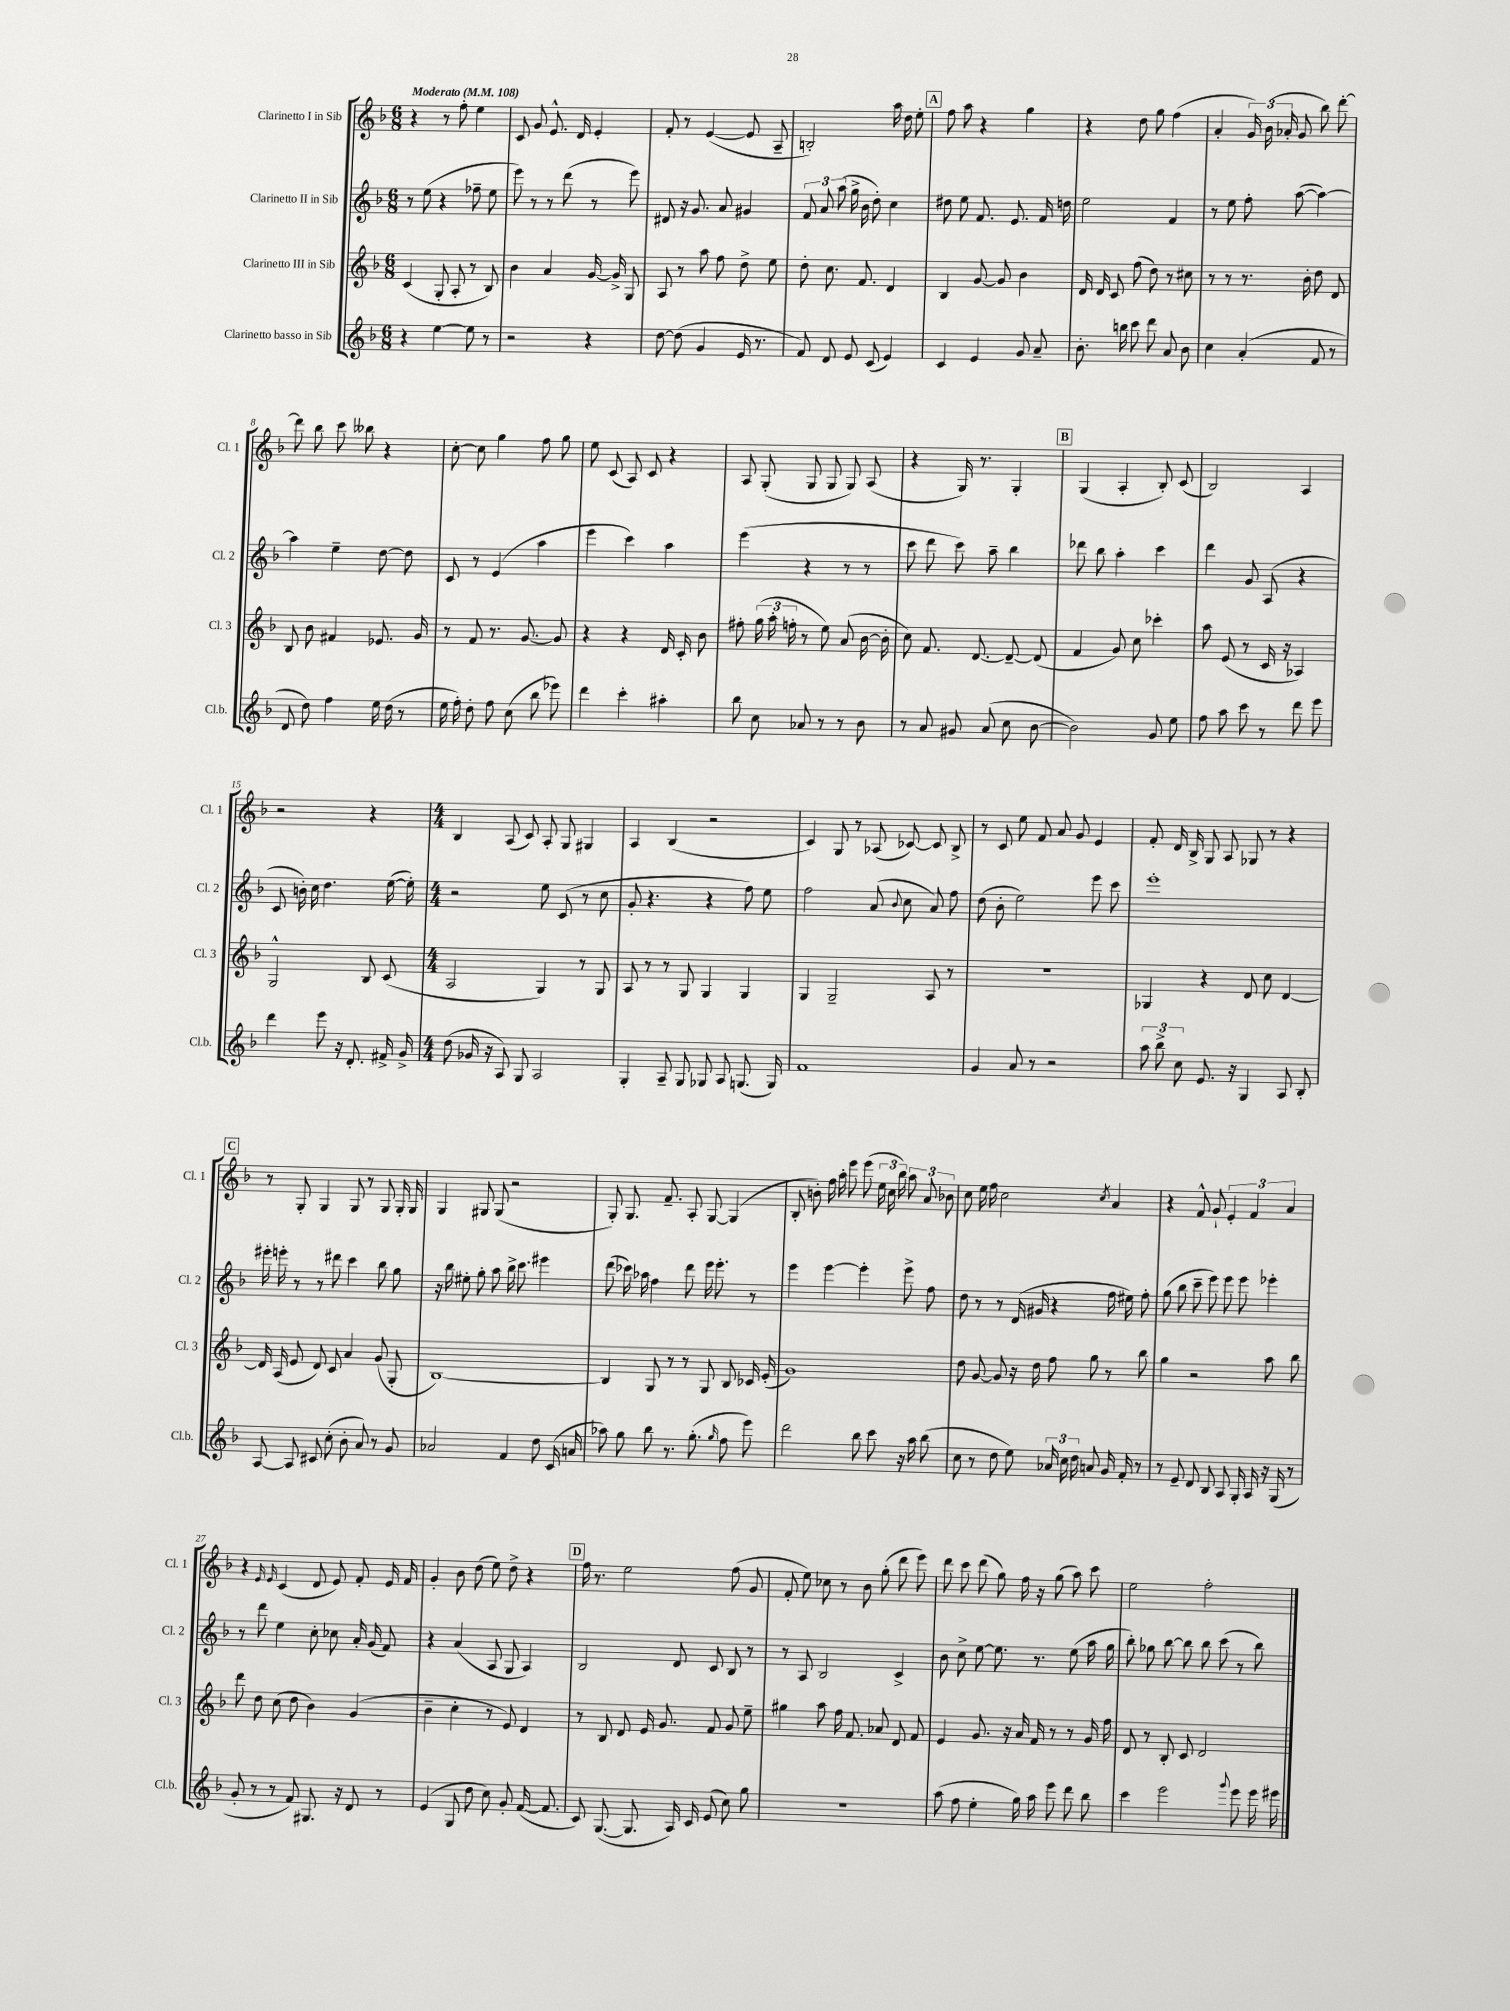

**kern	**kern	**kern	**kern
*part4	*part3	*part2	*part1
*staff4	*staff3	*staff2	*staff1
*I"Clarinetto basso in Sib	*I"Clarinetto III in Sib	*I"Clarinetto II in Sib	*I"Clarinetto I in Sib
*I'Cl.b.	*I'Cl. 3	*I'Cl. 2	*I'Cl. 1
*clefG2	*clefG2	*clefG2	*clefG2
*k[b-]	*k[b-]	*k[b-]	*k[b-]
*M6/8	*M6/8	*M6/8	*M6/8
*MM108	*MM108	*MM108	*MM108
=1	=1	=1	=1
!	!	!	!LO:TX:a:B:t=Moderato
4r	(4c/	8r	4r
.	.	(8ee\	.
[4ee\	8G'/	4r	8r
.	8A'/	.	8ff'\
8ee\]	8r	8ff-X~\	4ee\
8r	8B-/)	8ee\	.
=2	=2	=2	=2
2r	4b-\	8eee\)	8c/
.	.	8r	8g/
.	4a/	8r	8.e^^/
.	.	(8ddd\	.
.	.	.	16d/
4r	[16g/	8r	4e'/
.	16g^/]	.	.
.	8G/	8eee\)	.
=3	=3	=3	=3
[8dd\	8A/	8d#X/	8f'/
(8dd\]	8r	16r	8r
.	.	8.g/	.
4g/	8aa\	.	([4e/
.	8ff\	8a/	.
16e/	8dd^\	4g#X/	8e/]
8.r	.	.	.
.	8ee\	.	8A~/
=4	=4	=4	=4
8f/)	8dd'\	12f/	2Bn'/)
.	.	12a/	.
8d/	8.cc\	.	.
.	.	(12aa\	.
8e/	.	16gg^\	.
.	8.f/	16b-\	.
(8c/	.	8dd'\)	.
4e/)	4d/	4cc\	16aa\
.	.	.	16dd\
.	.	.	8ee'\
!!LO:REH:place=s1:t=A
=5	=5	=5	=5
4c/	4B-/	8dd#X\	8ff\
.	.	8ee\	8aa\
4e/	[8g/	8.f/	4r
.	8g/]	.	.
.	.	8.e/	.
8g/	4b-\	.	4gg\
8a~/	.	16f/	.
.	.	16ddn\	.
=6	=6	=6	=6
8.b-'\	16d/	2ee\	4r
.	16d/	.	.
.	8c/	.	.
16bbn\	.	.	.
8ccc\	(8ff\	.	8dd\
8ddd\	8dd\)	.	8gg\
8a/	8r	4f/	(4ff\
8b-\	8cc#X\	.	.
=7	=7	=7	=7
4cc\	8r	8r	4a'/
.	8r	8ee\	.
(4a'/	8.r	8ff'\	24g/)
.	.	.	(24b-\
.	.	.	24a-X'/
.	.	([8aa\	8g/
.	16b-'\	.	.
8f/	8dd\	4aa\_)	8bb-\)
8r	8d/	.	[8ddd'\
!!LO:LB:g=z
=8	=8	=8	=8
8d/	8B-/	4aa\]	8ddd\]
8dd\)	8b-\	.	8bb-\
4ff\	4f#X/	4ee~\	8ccc\
.	.	.	8bb--X\
16ee\	8.e-X/	[8dd\	4r
(16dd\	.	.	.
8r	.	8dd\]	.
.	16g/	.	.
=9	=9	=9	=9
16ee\	8r	8c/	[8cc'\
16ff'\)	.	.	.
8dd'\	8f/	8r	8cc\]
8ff\	8.r	(4e/	4gg\
(8cc\	.	.	.
.	[8.g/	.	.
8bb-\	.	4aa\	8ff\
8eee-X\)	8g/]	.	8gg\
=10	=10	=10	=10
4ddd\	4r	4eee\	8ee\
.	.	.	(8c/
4ccc'\	4r	4ccc\)	8A/)
.	.	.	8c/
4aa#X'\	16d/	4aa\	4r
.	16c'/	.	.
.	8b-\	.	.
=11	=11	=11	=11
8bb-\	8ff#X'\	(4eee\	8A/
8cc\	(24gg\	.	(8G'/
.	24aa'\	.	.
.	24ffn'\	.	.
8a-X/	8r	4r	8G/
8r	8ee\)	.	8G/
8r	(8a/	8r	8G/)
8b-\	[16b-\	8r	(8A/
.	16b-'\]	.	.
=12	=12	=12	=12
8r	8cc\)	8ccc\	4r
8a/	8.f/	8ddd\	.
8g#X/	.	8ccc\)	16G/)
.	[8.d/	.	8.r
(8a/	.	8aa~\	.
8cc\	8d~/_	4bb-\	4G'/
[8b-\	(8d/]	.	.
!!LO:REH:place=s1:t=B
=13	=13	=13	=13
2b-\])	4f/	8ddd-X\	(4G/
.	.	8bb-\	.
.	8g/)	4aa'\	4A'/
.	8cc\	.	.
8g/	4ccc-X'\	4ccc\	8B-'/)
8ee\	.	.	(8c/
=14	=14	=14	=14
8ff\	8aa\	4ddd\	2B-/)
8aa\	(8e/	.	.
8ccc\	8r	8g/	.
8r	16c/	(8A/	.
.	16r	.	.
8ddd\	4A-X/)	4r	4A/
8eee\	.	.	.
!!LO:LB:g=z
=15	=15	=15	=15
4ddd\	2G^^/	8c/	2r
.	.	16bn'\)	.
.	.	16cc\	.
8eee\	.	4.dd\	.
16r	.	.	.
8.d'/	.	.	.
.	8B-/	.	4r
16f#X^/	(8c/	([16ee\	.
16g^/	.	16ee'\])	.
=16	=16	=16	=16
*M4/4	*M4/4	*M4/4	*M4/4
(8dd\	2A/	2r	4B-/
16g-X/	.	.	.
16r	.	.	.
8A/)	.	.	(8A/
8G/	.	.	8c/)
2A/	4G/)	8ee\	8A'/
.	.	(8c/	8G/
.	8r	8r	4G#X/
.	8G/	8cc\	.
=17	=17	=17	=17
4G'/	8A/	8g'/	4A/
.	8r	4.r	.
8A~/	8r	.	(4B-/
8G/	8G/	.	.
8G-X/	4G/	4r	2r
8A/	.	.	.
(8.Gn/	4G/	8ff\)	.
.	.	8ee\	.
16G/)	.	.	.
=18	=18	=18	=18
1f	4G/	2ff\	4c/)
.	2G~/	.	8G/
.	.	.	8r
.	.	(8a/	(8A-X/
.	.	8qqb-/	.
.	.	8cc\	[8c-X/)
.	8A/	8a/)	8c-/]
.	8r	8ff\	8B-^/
=19	=19	=19	=19
4g/	1r	(8dd\	8r
.	.	8b-'\	8c/
8a/	.	2ee\)	8ee\
8r	.	.	8f/
2r	.	.	8a/
.	.	.	8g/
.	.	8eee\	4e/
.	.	8ccc\	.
=20	=20	=20	=20
12aa\	4G-X/	1eee'	8f'/
12bb-^\	.	.	.
.	.	.	16d/
12cc\	.	.	.
.	.	.	16B-^/
8.e/	4r	.	8G/
.	.	.	8A/
16r	.	.	.
4G/	8d/	.	8G-X/
.	8cc\	.	8r
8A/	[4d/	.	4r
8B-'/	.	.	.
!!LO:LB:g=z
!!LO:REH:place=s1:t=C
=21	=21	=21	=21
[8A/	16d/]	16eee#X'\	8r
.	(16A/	16eeen'\	.
8A/]	8e/	8r	8G'/
8c#X/	8d/)	8r	4G/
(8cc'\	8c/	8ddd#X\	.
8b-'\	4a/	4ccc\	8G/
8a/)	.	.	8r
8r	(8g/	8bb-\	8G/
8g/	8G'/	8gg\	16G'/
.	.	.	16G/
=22	=22	=22	=22
2a-X/	[1B-)	16r	4G/
.	.	16bb-\	.
.	.	8ee#X'\	.
.	.	8gg'\	8G#X/
.	.	8aa\	(8G#/
4f/	.	16bb-^\	2r
.	.	8.ccc\	.
8dd\	.	4eee#X\	.
(16c/	.	.	.
16an/	.	.	.
=23	=23	=23	=23
8aa-X\)	4B-/]	(8ddd\	8G'/)
8gg\	.	16ccc-X\)	8.G/
.	.	16aa-X\	.
8bb-\	8G/	4ff\	.
.	.	.	8.f~/
8.r	8r	.	.
.	8r	8ddd\	8A'/
(8.gg'\	.	.	.
.	8G/	16eee\	[8G/
.	.	8.eee'\	.
16qqgg/	.	.	.
8ff\	8B-/	.	(4G/]
8eee\)	16c-X/	8r	.
.	(16e'/	.	.
=24	=24	=24	=24
2ddd\	1g)	4eee\	8B-'/
.	.	.	8bn'\)
.	.	[4eee\	16ff\
.	.	.	16aa'\
.	.	.	8eee\
8bb-\	.	4eee'\]	(8eee\
8ccc\	.	.	24ee\
.	.	.	24cc\
.	.	.	24bb-\)
16r	.	8eee^\	12aa\
16aa\	.	.	.
.	.	.	12a/
(8bb-\	.	8ff\	.
.	.	.	12b-X\
=25	=25	=25	=25
8cc\	8dd\	8dd\	8cc\
8r	[8g/	8r	16ee\
.	.	.	16ff\
8dd\	8g/]	8r	2cc\
8ee\)	16r	(16d/	.
.	16dd\	16g#X/	.
24a-X/	8ff\	4r	.
24cc\	.	.	.
24dd\	.	.	.
8an/	8gg\	.	.
.	.	.	8qcc/
16g/	8r	16ff\	4a/
16f'/	.	16ee#X\)	.
8r	8bb-\	8ff'\	.
=26	=26	=26	=26
8r	4gg\	(8gg\	4r
8e~/	.	8bb-\	.
8d/	2r	8ccc~\	8f^^/
8B-/	.	8eee\)	8g`/
8A/	.	8eee\	6e'/
16G'/	.	8eee\	.
.	.	.	6f/
16A/	.	.	.
16r	8aa\	4eee-X'\	.
(16G/	.	.	.
.	.	.	6a/
8r	8bb-\	.	.
!!LO:LB:g=z
=27	=27	=27	=27
8g'/	8ddd\	8r	4r
8r	8dd\	8ddd\	.
.	.	.	16qqe/
.	.	.	16qqe/
8r	(8cc\	4ee\	(4c/
8f/)	8dd\	.	.
8.G#X/	4b-\)	8cc'\	8d/
.	.	8cc-X\	8e/)
16r	.	.	.
8d/	(4g/	16a'/	8f'/
.	.	(16g/	.
8r	.	8f/)	16e/
.	.	.	16f/
=28	=28	=28	=28
(4e/	4b-~\	4r	4g'/
8G/	4cc'\	(4a/	8b-\
8dd\	.	.	(8dd\
8cc\)	8r	8A/	8ee\)
8g'/	8e/)	8G/	8dd^\
([16f/	4d/	4A/)	4r
8.f/]	.	.	.
!!LO:REH:place=s1:t=D
=29	=29	=29	=29
8c/)	8r	2B-/	16ff\
.	.	.	8.r
([8.G/	8B-/	.	.
.	8d/	.	2ee\
8.G/]	.	.	.
.	16e/	.	.
.	8.g/	.	.
16A/)	.	8d/	.
16c/	.	.	.
(8e/	8f/	8c/	.
8cc\)	8g/	8B-/	(8ff\
8gg\	8ee~\	8r	8g/
=30	=30	=30	=30
1r	4gg#X\	8r	8f'/
.	.	8A/	8ee\)
.	8aa\	2B-/	8cc-X\
.	16ff\	.	8r
.	8.f/	.	.
.	.	.	8b-\
.	8a-X/	.	(8gg'\
.	8d/	4c^/	8ddd\
.	8f/	.	8eee\)
=31	=31	=31	=31
(8aa\	4e/	8b-\	8ddd\
8ff\	.	8cc^\	8ccc\
4ee'\	8.g/	[8ee\	(8ddd\
.	.	8.ee\]	8gg\)
.	16r	.	.
16gg\)	16a/	.	16ff\
16aa\	16f/	8.r	16r
8eee\	8r	.	(8gg\
8ddd\	8r	(8ee\	8aa\)
8bb-\	16g/	16aa\	8ccc\
.	16ff\	16gg\	.
=32	=32	=32	=32
4ccc\	8d/	8bb-'\)	2ee\
.	8r	8gg-X\	.
2eee\	8B-'/	[8bb-\	.
.	8c/	8bb-\]	.
.	2d/	8bb-\	2ff'\
.	.	(8ccc\	.
8qqggg/	.	.	.
8eee\	.	8r	.
16eee\	.	8bb-\)	.
16eee#X\	.	.	.
==	==	==	==
*-	*-	*-	*-
